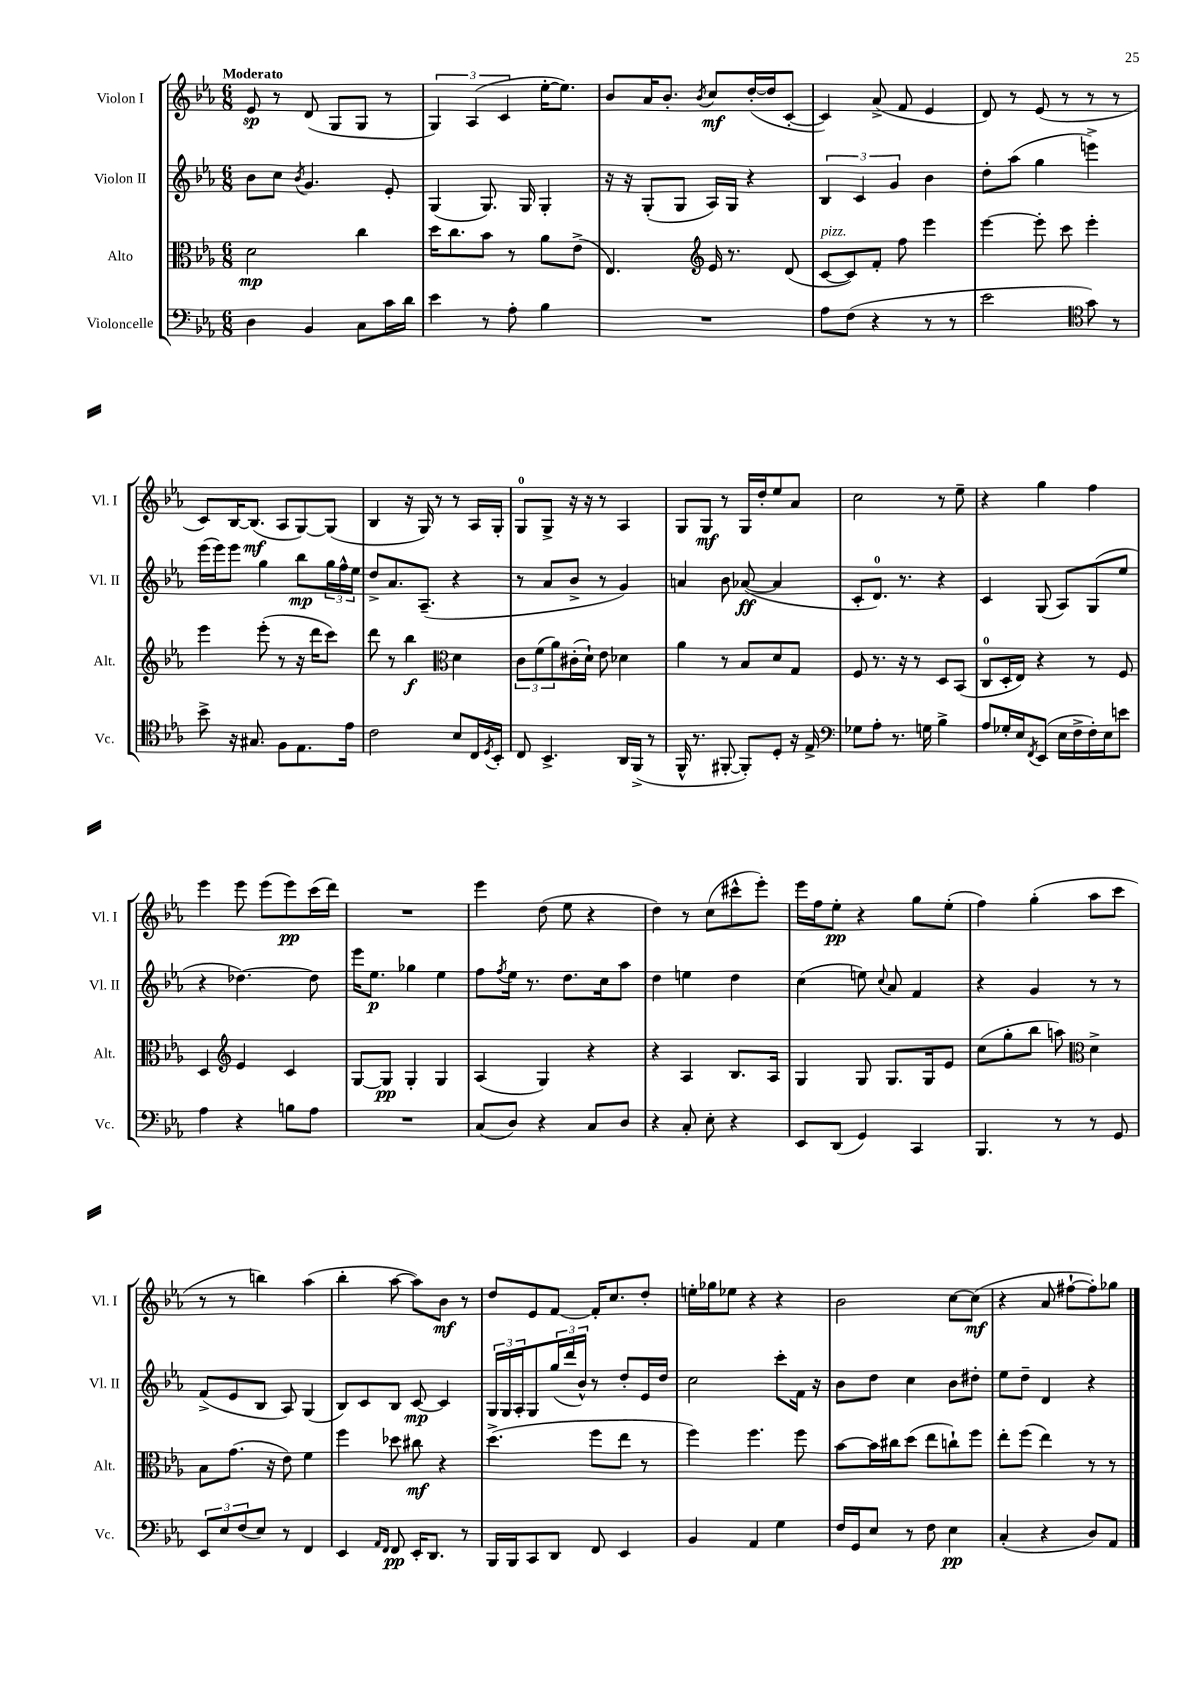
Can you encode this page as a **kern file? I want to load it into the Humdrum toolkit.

**kern	**dynam	**kern	**dynam	**kern	**dynam	**kern	**dynam
*part4	*part4	*part3	*part3	*part2	*part2	*part1	*part1
*staff4	*staff4	*staff3	*staff3	*staff2	*staff2	*staff1	*staff1
*I"Violoncelle	*	*I"Alto	*	*I"Violon II	*	*I"Violon I	*
*I'Vc.	*	*I'Alt.	*	*I'Vl. II	*	*I'Vl. I	*
*clefF4	*	*clefC3	*	*clefG2	*	*clefG2	*
*k[b-e-a-]	*	*k[b-e-a-]	*	*k[b-e-a-]	*	*k[b-e-a-]	*
*M6/8	*	*M6/8	*	*M6/8	*	*M6/8	*
=1	=1	=1	=1	=1	=1	=1	=1
!	!	!	!	!	!	!LO:TX:a:B:t=Moderato	!
4D\	.	2d\	mp	8b-\L	.	8e-/	sp
.	.	.	.	8cc\J	.	8r	.
.	.	.	.	8qb-/	.	.	.
4BB-/	.	.	.	4.g/	.	(8d/	.
.	.	.	.	.	.	8G/L	.
8C\L	.	4cc\	.	.	.	8G/J	.
16c\L	.	.	.	8e-'/	.	8r	.
16d\JJ	.	.	.	.	.	.	.
=2	=2	=2	=2	=2	=2	=2	=2
4e-\	.	16dd\KL	.	(4G/	.	6G/)	.
.	.	8.cc\	.	.	.	.	.
.	.	.	.	.	.	(6A-/	.
8r	.	8b-\J	.	8.G/)	.	.	.
.	.	.	.	.	.	6c/	.
8A-'\	.	8r	.	.	.	.	.
.	.	.	.	16G/	.	.	.
4B-\	.	8a-\L	.	4G'/	.	[16ee-'\KL	.
.	.	.	.	.	.	8.ee-\J])	.
.	.	(8e-^\J	.	.	.	.	.
=3	=3	=3	=3	=3	=3	=3	=3
2.r	.	4.E-/)	.	16r	.	8b-/L	.
.	.	.	.	16r	.	.	.
.	.	.	.	(8G'/L	.	16a-/K	.
.	.	.	.	.	.	8.b-'/J	.
.	.	.	.	8G/J	.	.	.
*	*	*clefG2	*	*	*	*	*
.	.	.	.	.	.	8qb-/	.
.	.	16e-/	.	16A-/LL)	.	8cc/L	mf
.	.	8.r	.	16G/JJ	.	.	.
.	.	.	.	4r	.	([16dd'/L	.
.	.	.	.	.	.	16dd/J]	.
.	.	(8d/	.	.	.	[8c'/J	.
=4	=4	=4	=4	=4	=4	=4	=4
!	!	!LO:TX:a:i:t=pizz.	!	!	!	!	!
8A-\L	.	[8c/L	.	6B-/	.	4c/])	.
(8F\J	.	8c/])	.	.	.	.	.
.	.	.	.	6c/	.	.	.
4r	.	8f'/J	.	.	.	(8a-^/	.
.	.	.	.	6g/	.	.	.
.	.	8ff\	.	.	.	8f/	.
8r	.	4eee-\	.	4b-\	.	4e-/	.
8r	.	.	.	.	.	.	.
=5	=5	=5	=5	=5	=5	=5	=5
2e-\	.	[4eee-\	.	8dd'\L	.	8d/)	.
.	.	.	.	(8aa-\J	.	8r	.
.	.	8eee-'\]	.	4gg\	.	(8e-/	.
.	.	8ccc\	.	.	.	8r	.
*clefC4	*	*	*	*	*	*	*
8g\)	.	4eee-'\	.	4eeen^\)	.	8r	.
8r	.	.	.	.	.	8r	.
!!LO:LB:g=z
=6	=6	=6	=6	=6	=6	=6	=6
8b-^\	.	4eee-\	.	(16eee-\LL	.	8c/L)	.
.	.	.	.	16eee-\J)	.	.	.
16r	.	.	.	8eee-\J	.	[16B-/K	.
8.G#X/	.	.	.	.	.	(8.B-/J]	mf
.	.	(8eee-'\	.	4gg\	.	.	.
8F\L	.	8r	.	.	.	8A-/L	.
8.E-\	.	16r	.	8bb-\L	mp	[8G/)	.
.	.	16ddd\KL	.	.	.	.	.
.	.	8ccc\J)	.	24gg\L	.	(8G/J]	.
.	.	.	.	24ff^^\	.	.	.
16e-\Jk	.	.	.	.	.	.	.
.	.	.	.	24ee-\JJ	.	.	.
=7	=7	=7	=7	=7	=7	=7	=7
2c\	.	8ddd\	.	8dd^/L	.	4B-/	.
.	.	8r	.	8.a-/	.	.	.
.	.	4bb-\	f	.	.	16r	.
.	.	.	.	(8.A-~/J	.	16G/)	.
.	.	.	.	.	.	8r	.
*	*	*clefC3	*	*	*	*	*
8B-/L	.	4d\	.	4r	.	8r	.
16C/L	.	.	.	.	.	16A-/LL	.
8qD/	.	.	.	.	.	.	.
16BB-'/JJ	.	.	.	.	.	16G'/JJ	.
=8	=8	=8	=8	=8	=8	=8	=8
8C/	.	12c\L	.	8r	.	8G/L	.
.	.	(12f\	.	.	.	.	.
4.BB-^/	.	.	.	8a-/L	.	8G^/J	.
.	.	12a-\)	.	.	.	.	.
.	.	(16c#X'\L	.	8b-^/J	.	16r	.
.	.	16d`\JJ)	.	.	.	16r	.
.	.	8e-\	.	8r	.	8r	.
16AA-/LL	.	4d-X\	.	4g/)	.	4A-/	.
(16FF^/JJ	.	.	.	.	.	.	.
8r	.	.	.	.	.	.	.
=9	=9	=9	=9	=9	=9	=9	=9
16FF^^/	.	4a-\	.	4an/	.	8G/L	.
8.r	.	.	.	.	.	.	.
.	.	.	.	.	.	8G/J	mf
[8FF#X'/	.	8r	.	8b-\	.	8r	.
8FF#'/L])	.	8B-/L	.	([8a-X/	ff	16G/LL	.
.	.	.	.	.	.	16dd'/J	.
8D'/J	.	8d/	.	4a-/]	.	8ee-/	.
16r	.	8G/J	.	.	.	8a-/J	.
16E-^/	.	.	.	.	.	.	.
=10	=10	=10	=10	=10	=10	=10	=10
*clefF4	*	*	*	*	*	*	*
8G-X\L	.	8F/	.	8c'/L	.	2cc\	.
8A-'\J	.	8.r	.	8.d/J)	.	.	.
8.r	.	.	.	.	.	.	.
.	.	16r	.	8.r	.	.	.
.	.	8r	.	.	.	.	.
16Gn\	.	.	.	.	.	.	.
4B-^\	.	8D/L	.	4r	.	8r	.
.	.	(8BB-/J	.	.	.	8ee-~\	.
=11	=11	=11	=11	=11	=11	=11	=11
8A-/L	.	8C/L	.	4c/	.	4r	.
16G-X'/L	.	16D'/L	.	.	.	.	.
16E-/J	.	16E-/JJ)	.	.	.	.	.
8qFF/	.	.	.	.	.	.	.
(8EE-/J	.	4r	.	(8G/	.	4gg\	.
16E-\LL	.	.	.	8A-/L)	.	.	.
16F^\	.	.	.	.	.	.	.
16F'\)	.	8r	.	(8G/	.	4ff\	.
16E-\J	.	.	.	.	.	.	.
8en\J	.	8F/	.	8ee-/J	.	.	.
!!LO:LB:g=z
=12	=12	=12	=12	=12	=12	=12	=12
4A-\	.	4D/	.	4r	.	4eee-\	.
*	*	*clefG2	*	*	*	*	*
4r	.	4e-/	.	[4.dd-X\)	.	8eee-\	.
.	.	.	.	.	.	(8eee-\L	.
8Bn\L	.	4c/	.	.	.	8eee-\)	pp
8A-\J	.	.	.	8dd-\]	.	(16ccc\L	.
.	.	.	.	.	.	16ddd\JJ)	.
=13	=13	=13	=13	=13	=13	=13	=13
2.r	.	[8G/L	.	16eee-\KL	.	2.r	.
.	.	.	.	8.ee-\J	p	.	.
.	.	8G/J]	pp	.	.	.	.
.	.	4G'/	.	4gg-X\	.	.	.
.	.	4G/	.	4ee-\	.	.	.
=14	=14	=14	=14	=14	=14	=14	=14
(8C/L	.	(4A-/	.	8ff\L	.	4eee-\	.
.	.	.	.	8qff/	.	.	.
8D/J)	.	.	.	16ee-\Jk	.	.	.
.	.	.	.	8.r	.	.	.
4r	.	4G/)	.	.	.	(8dd\	.
.	.	.	.	8.dd\L	.	8ee-\	.
8C/L	.	4r	.	.	.	4r	.
.	.	.	.	16cc\k	.	.	.
8D/J	.	.	.	8aa-\J	.	.	.
=15	=15	=15	=15	=15	=15	=15	=15
4r	.	4r	.	4dd\	.	4dd\)	.
8C'/	.	4A-/	.	4een\	.	8r	.
8E-'\	.	.	.	.	.	(8cc\L	.
4r	.	8.B-/L	.	4dd\	.	8ccc#X^^\	.
.	.	.	.	.	.	8eee-'\J)	.
.	.	16A-/Jk	.	.	.	.	.
=16	=16	=16	=16	=16	=16	=16	=16
8EE-/L	.	4G/	.	(4cc\	.	16eee-\LL	.
.	.	.	.	.	.	16ff\J	.
(8DD/J	.	.	.	.	.	8ee-'\J	pp
4GG/)	.	8G/	.	8een\)	.	4r	.
.	.	.	.	8qqcc/	.	.	.
.	.	8.G/L	.	8a-/	.	.	.
4CC/	.	.	.	4f/	.	8gg\L	.
.	.	16G/k	.	.	.	.	.
.	.	8e-/J	.	.	.	(8ee-'\J	.
=17	=17	=17	=17	=17	=17	=17	=17
4.BBB-/	.	(8cc\L	.	4r	.	4ff\)	.
.	.	8gg'\	.	.	.	.	.
.	.	8bb-\J	.	4g/	.	(4gg'\	.
8r	.	8aan\)	.	.	.	.	.
*	*	*clefC3	*	*	*	*	*
8r	.	4d^\	.	8r	.	8aa-\L	.
8GG/	.	.	.	8r	.	8ccc\J	.
!!LO:LB:g=z
=18	=18	=18	=18	=18	=18	=18	=18
12EE-/L	.	8B-\L	.	(8f^/L	.	8r	.
12E-/	.	.	.	.	.	.	.
.	.	(8.g\J	.	8e-/	.	8r	.
(12F/	.	.	.	.	.	.	.
8E-/J)	.	.	.	8B-/J	.	4bbn\)	.
.	.	16r	.	.	.	.	.
8r	.	8e-\)	.	8A-/)	.	.	.
4FF/	.	4f\	.	(4G/	.	(4aa-\	.
=19	=19	=19	=19	=19	=19	=19	=19
4EE-/	.	4ff\	.	8B-/L)	.	4bb-'\	.
.	.	.	.	8c/	.	.	.
16qqAA-/LL	.	.	.	.	.	.	.
16qqFF/JJ	.	.	.	.	.	.	.
8FF/	pp	8dd-X\	.	8B-/J	.	[8aa-\	.
16EE-'/KL	.	8cc#X\	mf	[8c/	mp	8aa-\L])	.
8.DD/J	.	.	.	.	.	.	.
.	.	4r	.	4c/]	.	8b-\J	mf
8r	.	.	.	.	.	8r	.
=20	=20	=20	=20	=20	=20	=20	=20
16BBB-/LL	.	(4.dd^\	.	24G/LL	.	8dd/L	.
.	.	.	.	24G/	.	.	.
16BBB-/J	.	.	.	.	.	.	.
.	.	.	.	24A-'/J	.	.	.
8CC/	.	.	.	8G/	.	8e-/	.
8DD/J	.	.	.	(24gg/L	.	[8f/J	.
.	.	.	.	24ddd/	.	.	.
.	.	.	.	24b-^^/JJ)	.	.	.
8FF/	.	8ff\L	.	8r	.	16f'/KL]	.
.	.	.	.	.	.	8.cc/	.
4EE-/	.	8ee-\J	.	8dd'/L	.	.	.
.	.	8r	.	16e-/L	.	8dd'/J	.
.	.	.	.	16dd/JJ	.	.	.
=21	=21	=21	=21	=21	=21	=21	=21
4BB-/	.	4ff\)	.	2cc\	.	16een'\LL	.
.	.	.	.	.	.	16gg-X\J	.
.	.	.	.	.	.	8ee-X\J	.
4AA-/	.	4.ff\	.	.	.	4r	.
4G\	.	.	.	8ccc'\L	.	4r	.
.	.	8ff\	.	16f\Jk	.	.	.
.	.	.	.	16r	.	.	.
=22	=22	=22	=22	=22	=22	=22	=22
16F/LL	.	[8b-\L	.	8b-\L	.	2b-\	.
16GG/J	.	.	.	.	.	.	.
8E-/J	.	16b-\L]	.	8dd\J	.	.	.
.	.	16cc#X\J	.	.	.	.	.
8r	.	(8dd\J	.	4cc\	.	.	.
8F\	.	8ee-\L	.	.	.	.	.
4E-\	pp	8ccn`\)	.	8b-\L	.	[8cc\L	.
.	.	8ff\J	.	8dd#X'\J	.	(8cc\J]	mf
=23	=23	=23	=23	=23	=23	=23	=23
(4C'/	.	8ee-'\L	.	8ee-\L	.	4r	.
.	.	(8ff\J	.	8dd~\J	.	.	.
4r	.	4ee-\)	.	4d/	.	8a-/	.
.	.	.	.	.	.	[8ff#X`\L	.
8D/L)	.	8r	.	4r	.	8ff#'\])	.
8AA-/J	.	8r	.	.	.	8gg-X\J	.
==	==	==	==	==	==	==	==
*-	*-	*-	*-	*-	*-	*-	*-
